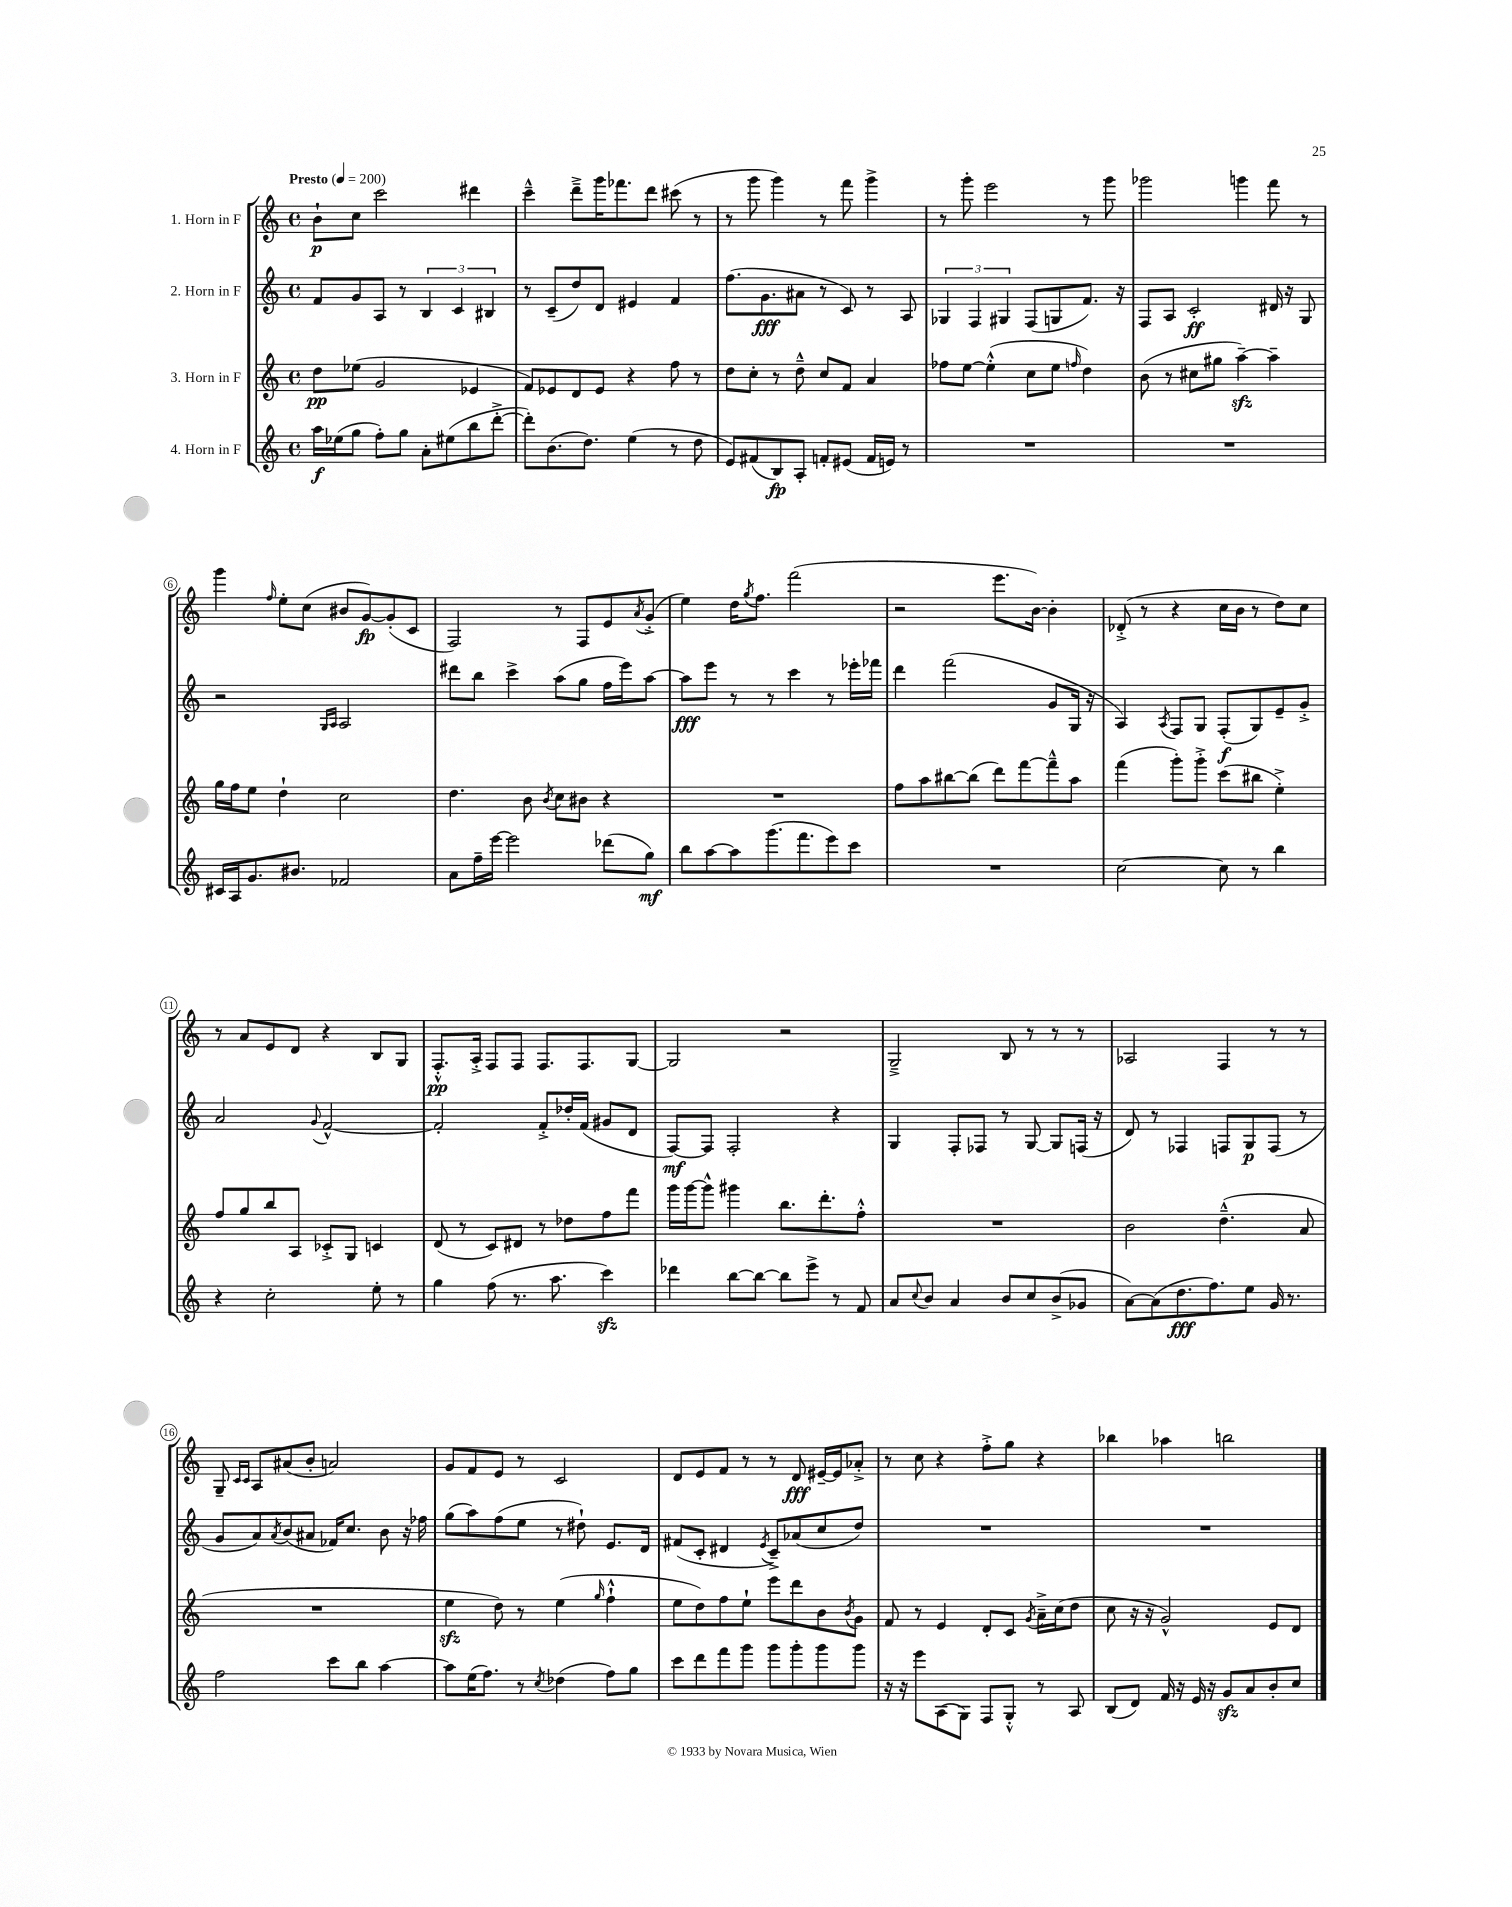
<<
\new StaffGroup <<
\new Staff = "s0" \with { instrumentName = "1. Horn in F" } {
    \clef treble \key c \major \defaultTimeSignature \time 4/4 \tempo "Presto" 4 = 200
    b'8-!\p c''8 c'''2 dis'''4 |
    c'''4---^ d'''8---> g'''16 fes'''8. d'''8 cis'''8( r8 |
    r8 g'''8 g'''4) r8 f'''8 g'''4-> |
    r8 g'''8-. e'''2 r8 g'''8 |
    ges'''2 g'''4 f'''8 r8 |
    g'''4 \grace { f''16 } e''8-. c''8( bis'8 g'8~\fp) g'8-.( c'8 |
    f2) r8 f8 e'8 \acciaccatura { a'8 } g'8-.->( |
    e''4) d''16 \acciaccatura { g''8 } f''8. f'''2( |
    r2 e'''8. b'16~) b'4-. |
    des'8-.->( r8 r4 c''16 b'16 r8 d''8) c''8 |
    r8 a'8 e'8 d'8 r4 b8 g8 |
    f8.-.-^\pp a16-.-> f8 f8 f8. f8. g8~ |
    g2 r2 |
    g2---> b8 r8 r8 r8 |
    aes2 f4 r8 r8 |
    g8-- \grace { c'16 c'16 } a8 ais'8( b'8-. a'2) |
    g'8 f'8 e'8 r8 c'2 |
    d'8 e'8 f'8 r8 r8 d'8\fff eis'16~-- eis'16 aes'8-.-> |
    r8 c''8 r4 f''8-.-> g''8 r4 |
    bes''4 aes''4 b''2 \bar "|." |
}
\new Staff = "s1" \with { instrumentName = "2. Horn in F" } {
    \clef treble \key c \major \defaultTimeSignature \time 4/4
    f'8 g'8 a8 r8 \tuplet 3/2 { b4 c'4 bis4 } |
    r8 c'8--( d''8) d'8 eis'4 f'4 |
    f''8.( g'8.\fff ais'8 r8 c'8) r8 a8 |
    \tuplet 3/2 { ges4 f4 gis4 } f8( g8 f'8.) r16 |
    f8 a8 c'2-.\ff dis'16 r16 g8 |
    r2 \grace { g16 a16 } a2 |
    dis'''8 b''8 c'''4-> a''8( g''8 f''16 e'''16) a''8~ |
    a''8\fff e'''8 r8 r8 c'''4 r8 ees'''16-. fes'''16 |
    d'''4 f'''2( g'8 g16 r16 |
    a4) \acciaccatura { a8 } f8 g8 f8-.\f( g8) e'8-- g'8-.-> |
    a'2 \appoggiatura { g'8 } f'2~-^ |
    f'2-. f'8-.-> des''16-. f'16( gis'8 d'8 |
    f8~\mf) f8 f2-. r4 |
    g4 f8-. fes8 r8 g8~ g8 f16( r16 |
    d'8) r8 fes4 f8 g8\p f8( r8 |
    g'8 a'8) \acciaccatura { a'8 } b'8( ais'8 fes'16) c''8. b'8 r16 fes''16 |
    g''8( a''8) f''8( e''8 r8 dis''8-!) e'8. d'16 |
    fis'8( c'8-. dis'4 \acciaccatura { e'8 } c'8--->) aes'8( c''8 d''8) |
    R1 |
    R1 \bar "|." |
}
\new Staff = "s2" \with { instrumentName = "3. Horn in F" } {
    \clef treble \key c \major \defaultTimeSignature \time 4/4
    d''8\pp ees''8( g'2 ees'4 |
    f'8) ees'8 d'8 ees'8 r4 f''8 r8 |
    d''8 c''8-. r8 d''8---^ c''8 f'8 a'4 |
    fes''8 e''8~ e''4-.-^( c''8 e''8 \grace { f''16 } d''4) |
    b'8( r8 cis''8 gis''8 a''4~--\sfz) a''4-- |
    g''16 f''16 e''8 d''4-! c''2 |
    d''4. b'8 \acciaccatura { b'8 } c''8 bis'8 r4 |
    R1 |
    f''8 a''8 bis''8~ bis''8( d'''8) f'''8~ f'''8---^ a''8 |
    f'''4( g'''8-.) g'''8-.-> c'''8( bis''8 e''4-.->) |
    f''8 g''8 b''8 a8 ces'8-.-> g8 c'4 |
    d'8( r8 c'8) dis'8 r8 des''8 f''8 f'''8 |
    g'''16 g'''16~ g'''8-^ gis'''4 b''8. d'''8.-. f''8-.-^ |
    R1 |
    b'2 d''4.---^( a'8 |
    R1 |
    e''4\sfz d''8) r8 e''4( \grace { g''16 } f''4-!-^ |
    e''8 d''8) f''8 e''8-! e'''8 d'''8 b'8 \acciaccatura { b'8 } g'8 |
    f'8 r8 e'4 d'8-. c'8 \acciaccatura { g'8 } a'16---> c''16( d''8 |
    c''8 r16 r16 g'2-^) e'8 d'8 \bar "|." |
}
\new Staff = "s3" \with { instrumentName = "4. Horn in F" } {
    \clef treble \key c \major \defaultTimeSignature \time 4/4
    a''16\f ees''16( g''8 f''8-.) g''8 a'8-. eis''8( b''8 d'''8~-.-> |
    d'''8-.) b'8.( d''8.) e''4( r8 d''8 |
    e'8) fis'8( b8\fp) a8-. f'8-. eis'8( f'16 e'16) r8 |
    R1 |
    R1 |
    cis'16 a16 g'8. bis'8. fes'2 |
    a'8 f''16-- e'''16~ e'''2 des'''8( g''8\mf) |
    b''8 a''8~ a''8 g'''8.( f'''8. e'''8) c'''8 |
    R1 |
    c''2~ c''8 r8 b''4 |
    r4 c''2-. e''8-. r8 |
    g''4 f''8( r8. a''8. c'''4\sfz) |
    des'''4 b''8~ b''8~ b''8 e'''8-> r8 f'8 |
    a'8 \appoggiatura { c''8 } b'8 a'4 b'8 c''8 b'8->( ges'8 |
    a'8~) a'8( d''8.\fff f''8.) e''8 g'16 r8. |
    f''2 c'''8 b''8 a''4~ |
    a''8 e''16( f''8.) r8 \acciaccatura { c''8 } des''4( f''8) g''8 |
    c'''8 d'''8 f'''8 g'''8 g'''8 g'''8-. g'''8 g'''8 |
    r16 r16 e'''8 a8( g8) f8 g8-.-^ r8 a8 |
    b8( d'8) f'16 r16 e'16 r16 g'8\sfz a'8 b'8-. c''8 \bar "|." |
}
>>
>>
\layout { \context { \Score \override BarNumber.stencil = #(make-stencil-circler 0.1 0.3 ly:text-interface::print) } }
